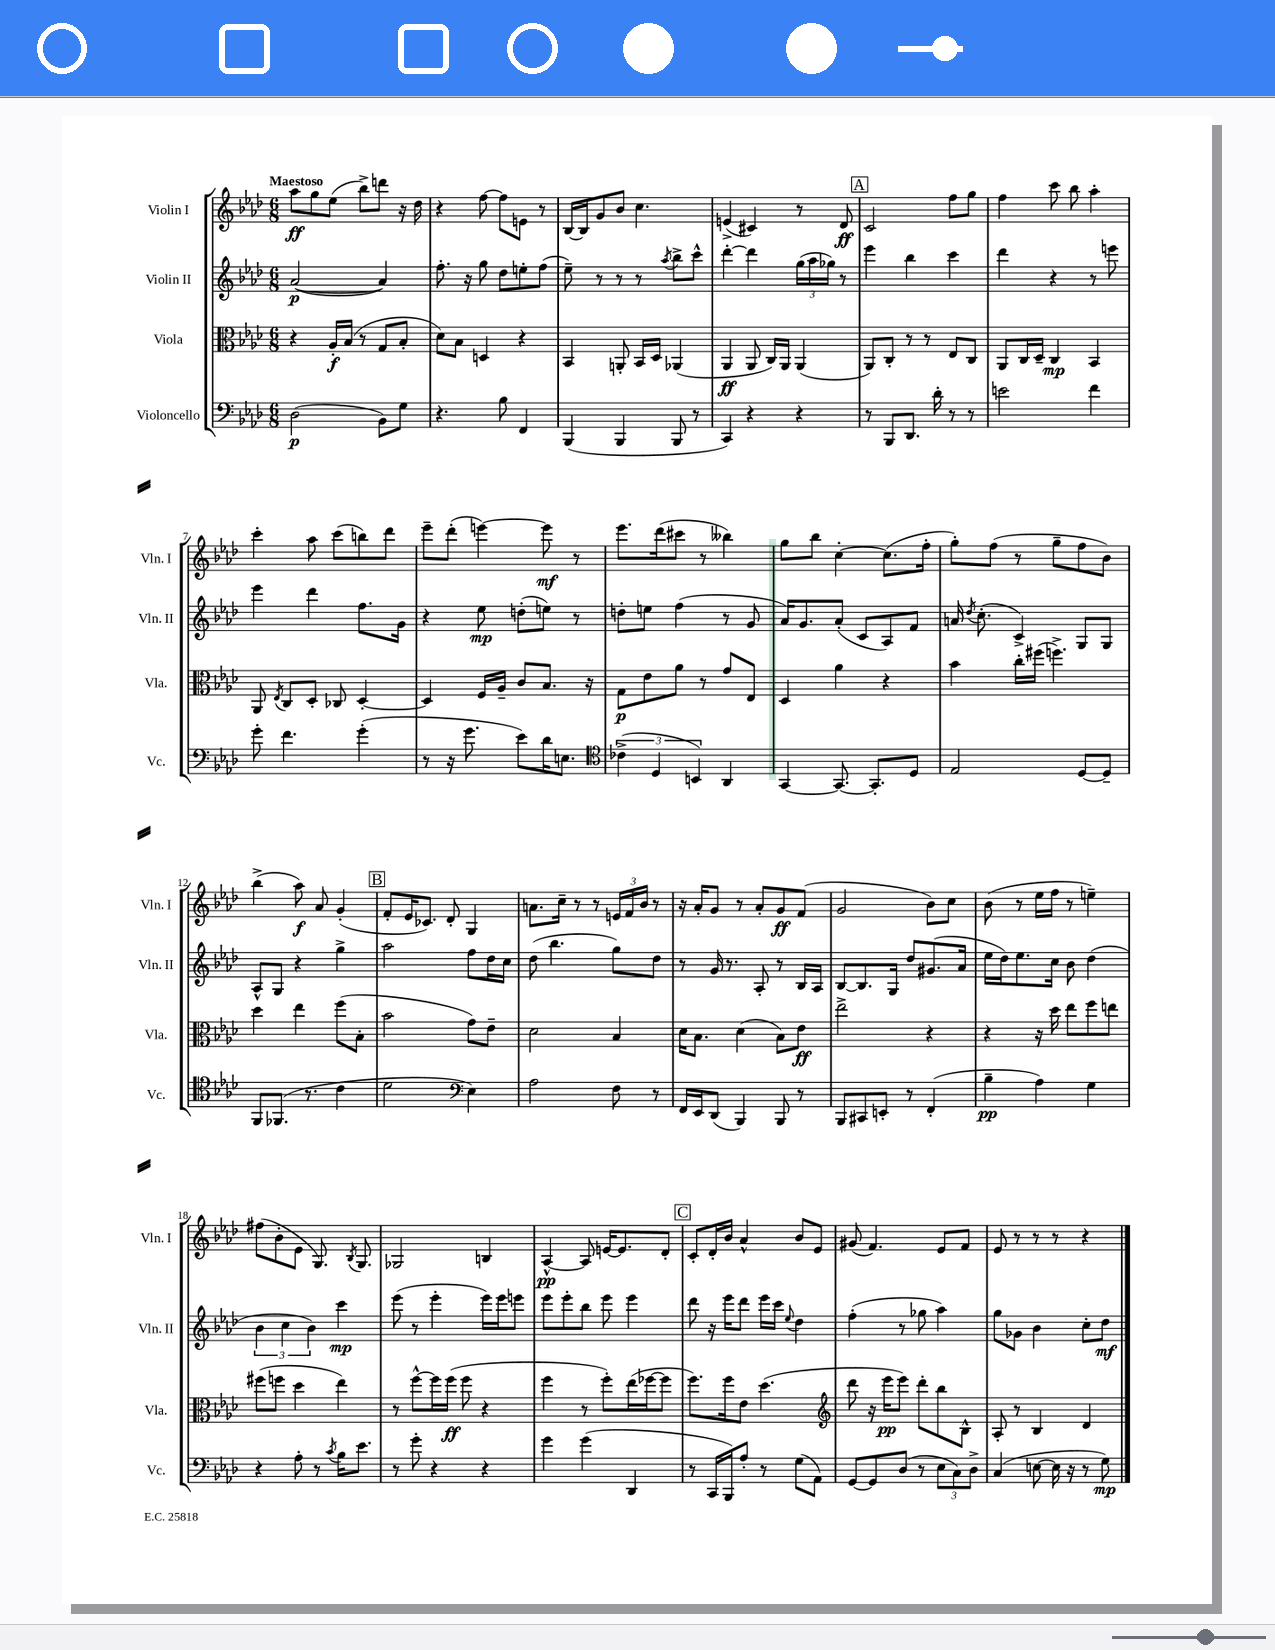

**kern	**kern	**kern	**kern
*staff4	*staff3	*staff2	*staff1
*clefF4	*clefC3	*clefG2	*clefG2
*k[b-e-a-d-]	*k[b-e-a-d-]	*k[b-e-a-d-]	*k[b-e-a-d-]
*M6/8	*M6/8	*M6/8	*M6/8
(2D-	4r	([2a-	8aa-
.	.	.	8gg
.	16A-'	.	(8ee-
.	(16B-	.	.
.	8r	.	8bb-^)
8BB-)	8G	4a-])	8ddd
8G	8B-'	.	16r
.	.	.	16dd-
=	=	=	=
4.r	8d-)	8.ff'	4r
.	8B-	.	.
.	.	16r	.
.	4D	8gg	[8ff
8B-	.	8dd-	8ff]
4FF	4r	8ee'	8e
.	.	(8ff	8r
=	=	=	=
(4BBB-	4BB-	8ee-~)	[16B-
.	.	.	16B-]
.	.	8r	8g
4BBB-	8AA'	8r	8b-
.	16BB-	8r	4.cc
.	16D-	.	.
.	.	8qaa-	.
8BBB-	(4AA-	8bb-^	.
8r	.	8ccc^^	.
=	=	=	=
4CC)	4AA-	[4ddd-'	(4e^
4r	8AA-	4ddd-]	4c#)
.	16C)	.	.
.	16AA-	.	.
4r	(4AA-	(24gg	8r
.	.	24aa-	.
.	.	24gg-)	.
.	.	8r	8d-
=	=	=	=
8r	8AA-)	4eee-	2c
8BBB-	8C'	.	.
8.DD-	8r	4bb-	.
.	8r	.	.
16d-'	.	.	.
8r	8E-	4ccc	8ff
8r	8C	.	8gg
=	=	=	=
2e	8AA-	4ddd-	4ff
.	16C	.	.
.	16D-~	.	.
.	4C	4r	8ccc
.	.	.	8bb-
4f	4BB-	8r	4aa-'
.	.	8eee	.
=	=	=	=
8g'	8AA-	4eee-	4ccc'
.	8qE-	.	.
4.f	8C	.	.
.	8D-'	4ddd-	8aa-
.	8C-	.	(8ccc
(4g'	[4D-'	8.ff	8bb)
.	.	.	8ddd-
.	.	16g	.
=	=	=	=
8r	4D-]	4r	8eee-~
16r	.	.	(8ddd-'
8.g	.	.	.
.	16F	8ee-	[4eee)
.	16A-~	.	.
8e-)	8c	(8dd'	.
16d-	8.B-	8ee)	8eee]
8.E	.	.	.
.	.	8r	8r
.	16r	.	.
=	=	=	=
*clefC4	*	*	*
(6c-^	8G	8dd'	8.eee-
.	8e-	8ee	.
6D-	.	.	.
.	.	.	(16ddd-
.	8a-	(4ff	8ccc#
6BB)	.	.	.
.	8r	.	8r
4AA-	8g	8r	4bb--)
.	8E-	8g	.
=	=	=	=
[4GG	4D-	16a-)	8gg
.	.	8.g	.
.	.	.	8bb-
8.GG_	4a-	(8a-'	[4cc'
.	.	8c	.
8.GG']	.	.	.
.	4r	8A-)	(8.cc]
8D-	.	8f	.
.	.	.	16ff'
=	=	=	=
2E-	4b-	16a	8gg')
.	.	8qdd-	.
.	.	(8.cc'	.
.	.	.	(8ff
.	16cc'	4c^)	8r
.	(16ff#	.	.
.	4.ff^)	.	8gg~
[8D-	.	8G	8ff
8D-~]	.	8G	8b-)
=	=	=	=
8FF	4dd-	8A-^^	(4bb-^
(8.FF-	.	8G	.
.	4ee-	4r	8aa-)
8.r	.	.	.
.	.	.	8a-
4c	(8ff	4gg^	(4g'
.	8B-'	.	.
=	=	=	=
2d-	2b-	2aa-	8f'
.	.	.	16e-
.	.	.	8.c-)
.	.	.	8d-'
*clefF4	*	*	*
4E-)	8g)	8ff	4G
.	8e-~	16dd-	.
.	.	16cc	.
=	=	=	=
2A-	2d-	(8dd-	8.a
.	.	4.bb-	.
.	.	.	16cc~
.	.	.	8r
.	.	.	8r
8F	4B-	8gg)	24e
.	.	.	24f
.	.	.	24b-
8r	.	8dd-	8r
=	=	=	=
16FF	16d-	8r	16r
16EE-	8.B-	.	16a-'
(8DD-	.	16g	8g
.	.	8.r	.
4BBB-)	(4d-	.	8r
.	.	8A-'	8a-'
8BBB-	8B-)	8r	8g
8r	8e-	16B-	(8f
.	.	16A-	.
=	=	=	=
8BBB-	2ee-^	[8B-	2g
8CC#	.	8.B-]	.
8EE'	.	.	.
.	.	16G	.
8r	.	8dd-	.
(4FF'	4r	(8.g#	8b-)
.	.	.	8cc
.	.	16a-	.
=	=	=	=
4B-~	4r	16ee-	(8b-
.	.	16dd-)	.
.	.	8.ee-	8r
4A-)	16r	.	16ee-
.	16dd-	16cc	16ff
.	8ee-	8b-	8r
4G	8ff	(4dd-	4ee~)
.	8ee	.	.
=	=	=	=
4r	(8ff#	6b-	(8ff#
.	8ff	.	8b-'
.	.	6cc	.
8A-'	4dd-	.	8e-
.	.	6b-)	.
8r	.	.	8.G)
8qc	.	.	.
16B-	4ee-)	4ccc	.
.	.	.	8qB-
8.e-	.	.	8.G
=	=	=	=
8r	8r	(8eee-	2G-
8g'	[8ff^^	8r	.
4r	16ff]	4eee-'	.
.	(16ff	.	.
.	8ff	.	.
4r	4r	16eee-)	4B
.	.	16eee-	.
.	.	8eee	.
=	=	=	=
4g	4ff	8eee-	[4A-^^
.	.	8eee-'	.
(4g	8r	8bb-	8A-]
.	8ff')	8eee-	[16e
.	.	.	8.e]
4DD-	(16ee-	4eee-	.
.	[16ff-	.	.
.	8ff-]	.	8d-'
=	=	=	=
8r	8.ff)	8ddd-	8c'
16CC	.	16r	16d-'
16BBB-)	16ff	16eee-	16b-
8A-'	8e-	8ddd-	4a-^^
8r	(4.dd-	16eee-	.
.	.	16ccc	.
.	.	8qqee-	.
(8G	.	4dd-	8b-
8AA-)	.	.	8e-
=	=	=	=
*	*clefG2	*	*
[8GG	8ddd-	(4ff'	(8g#
8GG]	16r	.	4.f)
.	16eee-	.	.
(8D-	8eee-)	8r	.
8r	8ddd-'	8gg-	.
12E-	8bb-	4aa-)	8e-
12C)	.	.	.
.	8B-^^	.	8f
12D-^	.	.	.
=	=	=	=
(4C	8A-'	8gg	8e-
.	8r	8g-	8r
[8E	4B-	4b-	8r
16E]	.	.	8r
16r	.	.	.
8r	4d-	8cc'	4r
8G)	.	8dd-	.
==	==	==	==
*-	*-	*-	*-
